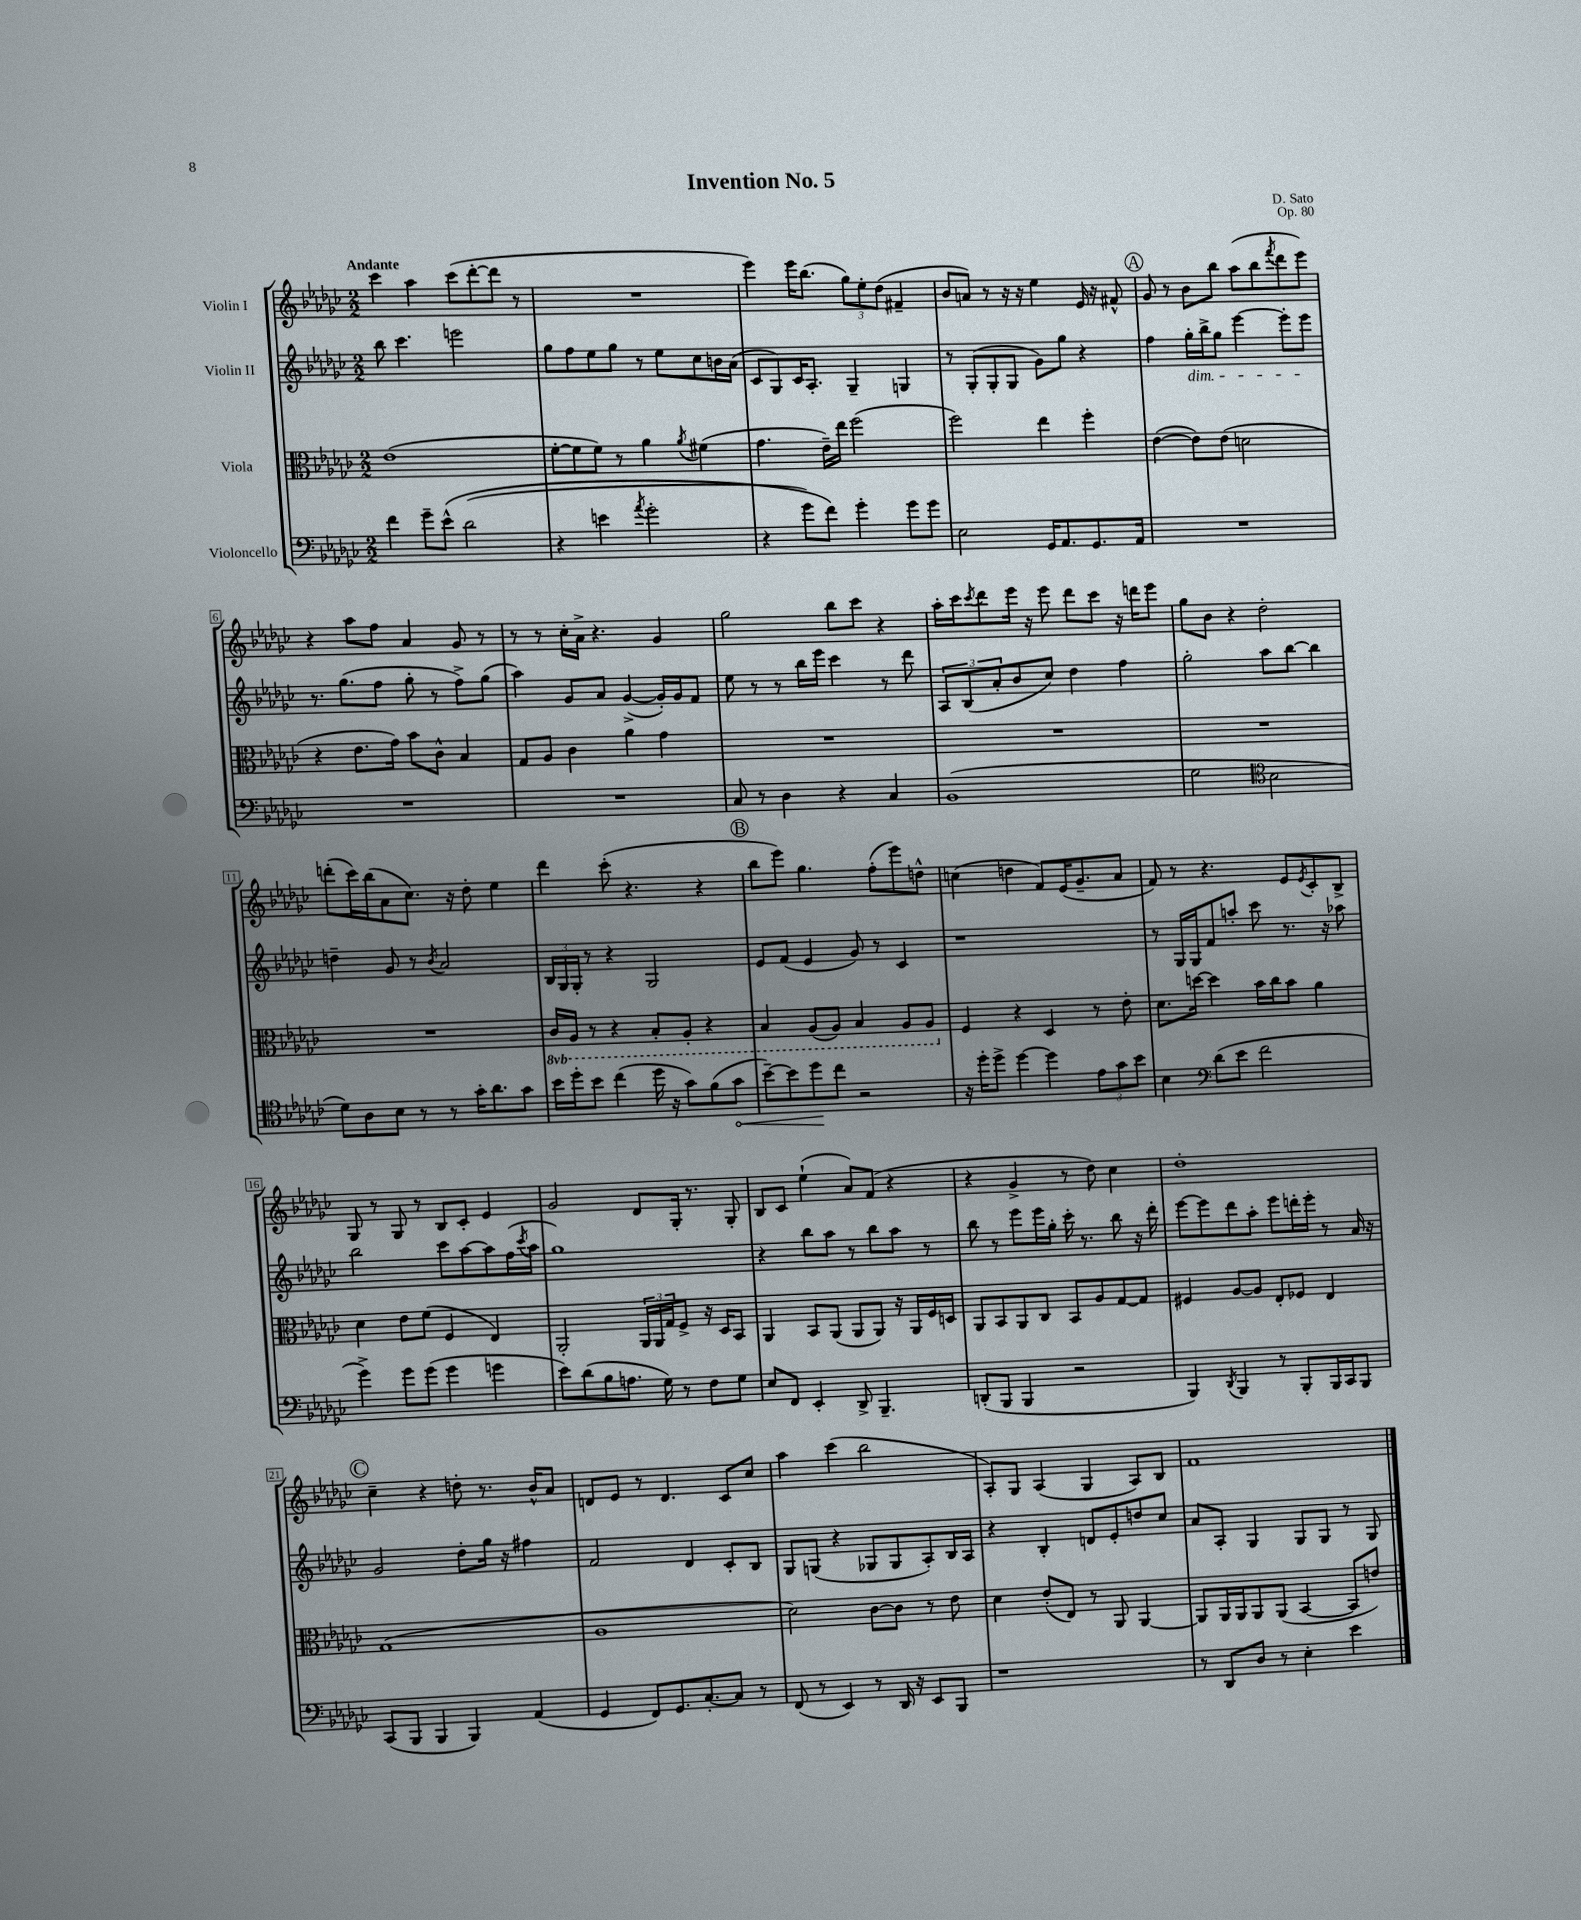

**kern	**kern	**kern	**kern
*staff4	*staff3	*staff2	*staff1
*clefF4	*clefC3	*clefG2	*clefG2
*k[b-e-a-d-g-c-]	*k[b-e-a-d-g-c-]	*k[b-e-a-d-g-c-]	*k[b-e-a-d-g-c-]
*M2/2	*M2/2	*M2/2	*M2/2
4f	(1e-	8bb-	4ccc-
.	.	4.ccc-	.
8g-~	.	.	4aa-
&(8e-^^	.	.	.
(2d-	.	2eee	(8ccc-
.	.	.	[8ddd-'
.	.	.	8ddd-]
.	.	.	8r
=	=	=	=
4r	[8f'	8gg-	1r
.	8f]	8ff	.
4e	8f)	8ee-	.
.	8r	8gg-	.
8qa-	.	.	.
2g-'	4a-	8r	.
.	.	8ee-	.
.	8qa-	.	.
.	(4f#	8cc-	.
.	.	16b	.
.	.	(16a-	.
=	=	=	=
4r	4.g-	8c-	4eee-)
.	.	8G-)	.
8g-)	.	16c-	16eee-
.	.	8.A-'	(8.bb-
8f&)	16e-~)	.	.
.	16ee-	.	.
4g-'	(2ff	4G-~	12gg-)
.	.	.	12ee-'
.	.	.	(12dd-
8g-	.	4G	4f#~
8g-	.	.	.
=	=	=	=
2E-	2ff)	8r	8b-
.	.	(8G-'	8a)
.	.	8G-'	8r
.	.	8G-	16r
.	.	.	16r
16GG-	4ee-	8g-)	4ee-
8.AA-	.	.	.
.	.	8gg-	.
8.GG-	4ff'	4r	16e-
.	.	.	16r
.	.	.	8f#^^
16AA-	.	.	.
=	=	=	=
1r	([4e-	4ff	8g-
.	.	.	8r
.	8e-])	16gg-'	8b-
.	.	16bb-^	.
.	(8e-	8gg-	8bb-
.	2d	[4eee-	(8aa-
.	.	.	8bb-
.	.	.	8qfff
.	.	8eee-']	8ddd-
.	.	8eee-	8eee-)
=	=	=	=
1r	4r	8.r	4r
.	.	(8.gg-	.
.	8.e-	.	8aa-
.	.	8ff	8ff
.	16g-)	.	.
.	8b-	8gg-'	4a-
.	8c-^^	8r	.
.	4B-	8ff^)	8g-
.	.	(8gg-	8r
=	=	=	=
1r	8G-	4aa-)	8r
.	8A-	.	8r
.	4c-	8g-	16cc-'
.	.	.	16a-^
.	.	8a-	4.r
.	4a-	([4g-^	.
.	4g-	16g-'])	4g-
.	.	16g-	.
.	.	8f	.
=	=	=	=
8C-	1r	8ee-	2gg-
8r	.	8r	.
4D-	.	8r	.
.	.	16bb-	.
.	.	16eee-	.
4r	.	4ccc-	8bb-
.	.	.	8ccc-
4C-	.	8r	4r
.	.	8ddd-	.
=	=	=	=
(1BB-	1r	12A-	16aa-'
.	.	.	16ccc-
.	.	(12B-	.
.	.	.	8qccc-
.	.	.	8ddd-
.	.	12a-'	.
.	.	8b-	16eee-
.	.	.	16r
.	.	8cc-)	8eee-
.	.	4dd-	8ddd-
.	.	.	8ccc-
.	.	4ff	16r
.	.	.	16ddd
.	.	.	8eee-
=	=	=	=
2G-	1r	2gg-'	8gg-
.	.	.	8b-
.	.	.	4r
*clefC4	*	*	*
2B-	.	8aa-	2dd-'
.	.	[8bb-	.
.	.	4bb-]	.
=	=	=	=
8d-)	1r	4dd~	(8ddd'
8A-	.	.	16ccc-)
.	.	.	(16bb-
8B-	.	8g-	8a-
8r	.	8r	8.cc-)
.	.	8qb-	.
8r	.	2a-	.
.	.	.	16r
16g-'	.	.	8dd-'
8.a-	.	.	.
.	.	.	4ee-
8g-	.	.	.
=	=	=	=
16b-	16C-	24B-	4ddd-
.	.	24G-	.
16dd-'	16AA-	.	.
.	.	24G-'	.
8b-	8r	8r	.
(4cc-	4r	4r	(8ccc-'
.	.	.	4.r
16dd-	8BB-'	2G-	.
16r	.	.	.
8g-)	8AA-'	.	.
(8f	4r	.	4r
8g-	.	.	.
=	=	=	=
[8b-~)	4BB-	8e-	8bb-
8b-]	.	(8f	8eee-)
8dd-	(8AA-	4e-	4.gg-
8cc-	8AA-)	.	.
2r	4BB-	8g-)	.
.	.	8r	(8ff'
.	8AA-	4c-	8eee-)
.	8AA-	.	8dd^^
=	=	=	=
16r	4F	1r	(4cc
16dd-'	.	.	.
8dd-^	.	.	.
[4dd-	4r	.	4dd
4dd-]	4D-	.	8f)
.	.	.	(16e-
.	.	.	8.g-~
12e-	8r	.	.
12g-	.	.	.
.	8e-'	.	8a-
12b-	.	.	.
=	=	=	=
4B-	8.d-	8r	8f)
.	.	16G-	8r
.	[16dd	16G-	.
*clefF4	*	*	*
(8d-	4dd]	8f	4.r
8e-	.	8aa'	.
2f	16b-	8ccc-	.
.	16cc-	.	.
.	8b-	8.r	8e-
.	.	.	8qe-
.	4a-	.	8c-'
.	.	16r	.
.	.	8aa-	8B-^
=	=	=	=
4g-^)	4d-	2bb-	8G-
.	.	.	8r
8g-	8e-	.	8G-
(8g-	(8f	.	8r
4g-	4F	8ccc-	8B-
.	.	[8aa-	8c-'
4g	4E-)	8aa-]	4e-
.	.	(16ff	.
.	.	8qccc-	.
.	.	16aa-	.
=	=	=	=
8e-)	2AA-'	1gg-)	2g-
(8d-	.	.	.
8B-	.	.	.
8.A	.	.	.
.	24AA-	.	8d-
.	24AA-	.	.
16G-)	.	.	.
.	24G-	.	.
8r	8F^	.	16G-'
.	.	.	8.r
8F	16r	.	.
.	16D-	.	.
8G-	8BB-	.	8G-'
=	=	=	=
8E-	4AA-	4r	8B-
8FF	.	.	8c-
4EE-'	8BB-	8bb-	(4ee-`
.	(8AA-	8aa-	.
8DD-^	8AA-	8r	8a-)
4.BBB-~	8AA-)	8bb-	(8f
.	16r	8aa-	4r
.	16AA-	.	.
.	16F	8r	.
.	16D	.	.
=	=	=	=
(8DD'	8AA-	8bb-	4r
8BBB-	8BB-	8r	.
4BBB-	8AA-	8eee-	4g-^
.	8C-	16eee-	.
.	.	16gg-'	.
2r	8BB-	16ccc-'	8r
.	.	8.r	.
.	8A-	.	8dd-)
.	[8G-	8bb-	4cc-
.	8G-]	16r	.
.	.	16ddd-'	.
=	=	=	=
4BBB-)	4F#	[8eee-	1dd-'
.	.	8eee-]	.
8qDD-	.	.	.
4BBB-	[8A-	8ddd-	.
.	8A-]	8aa-'	.
8r	8E-'	8eee-	.
8BBB-'	8F-	16ddd'	.
.	.	16eee-'	.
16BBB-	4E-	8r	.
16CC-	.	.	.
8BBB-	.	16a-	.
.	.	16r	.
=	=	=	=
(8CC-	(1G-	2g-	4cc-~
8BBB-	.	.	.
4BBB-	.	.	4r
4BBB-)	.	8dd-'	8dd'
.	.	16gg-	8.r
.	.	16r	.
(4AA-	.	4ff#	.
.	.	.	16b-^^
.	.	.	8a-
=	=	=	=
4GG-	1A-	2f	8d
.	.	.	8e-
8FF)	.	.	8r
8.GG-	.	.	4.d
.	.	4d-	.
[8.C-'	.	.	.
8C-]	.	8c-'	8c-
8r	.	8B-	8cc-
=	=	=	=
(8FF	2d-)	8G-	4aa-
8r	.	(8G	.
4EE-)	.	4r	(4ccc-
8r	[8c-	8G-	2bb-
16DD-	8c-]	8G-	.
16r	.	.	.
8EE-	8r	8A-')	.
8BBB-	8e-	16B-	.
.	.	16A-	.
=	=	=	=
1r	4d-	4r	8A-')
.	.	.	8G-
.	(8e-'	4B-'	(4A-
.	8E-)	.	.
.	8r	8d	4G-
.	8AA-	8e-'	.
.	[4AA-	8dd	8A-)
.	.	8cc-	8B-
=	=	=	=
8r	8AA-]	8a-	1f
8DD-	16AA-	8A-'	.
.	16AA-	.	.
8D-	8AA-	4G-	.
8r	(8AA-	.	.
4E-'	[4BB-	8G-	.
.	.	8G-	.
4e-	8BB-]	8r	.
.	8e)	8G-	.
==	==	==	==
*-	*-	*-	*-
